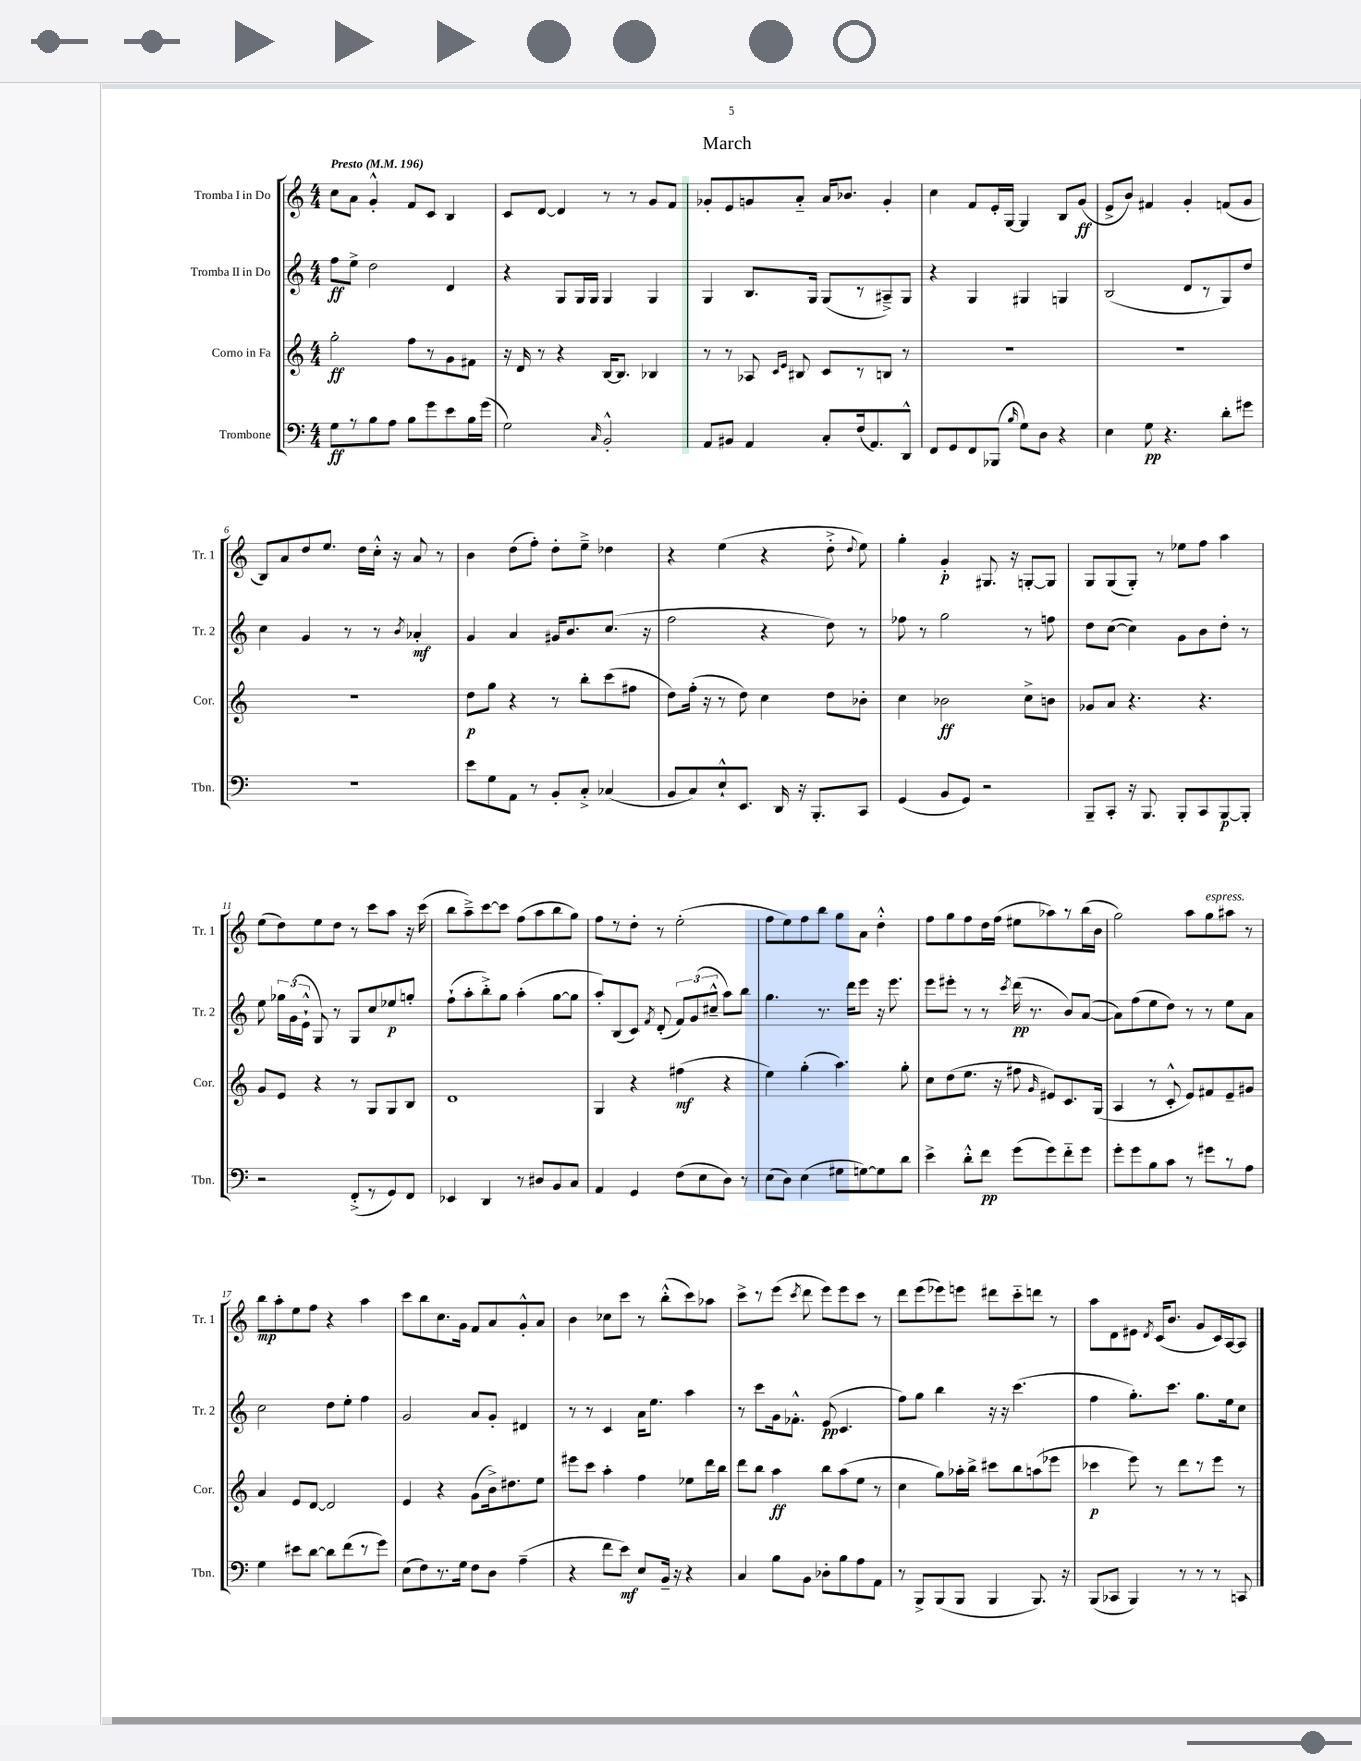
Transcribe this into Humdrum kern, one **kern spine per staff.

**kern	**kern	**kern	**kern
*staff4	*staff3	*staff2	*staff1
*clefF4	*clefG2	*clefG2	*clefG2
*k[]	*k[]	*k[]	*k[]
*M4/4	*M4/4	*M4/4	*M4/4
*MM196	*MM196	*MM196	*MM196
8G\L	2gg'\	8ff\L	8cc\L
8r	.	8ee^\J	8a\J
8B\	.	2dd\	4g'^^/
8A\J	.	.	.
8B\L	8ff\L	.	8f/L
8g\	8r	.	8c/J
8e\	8g\	4d/	4B/
16B\L	8f#\J	.	.
(16g\JJ	.	.	.
=	=	=	=
2G\)	16r	4r	8c/L
.	16d/	.	.
.	8r	.	[8d/J
.	4r	8G/L	4d/]
.	.	16G/L	.
.	.	16G/JJ	.
16qqC/	.	.	.
2BB'^^/	[16B/LK	4G/	8r
.	8.B/]J	.	.
.	.	.	8r
.	4B-/	4G/	8g/L
.	.	.	8f/J
=	=	=	=
8AA/L	8r	4G/	8g-'/L
8BB#/J	8r	.	8e/
4AA/	8A-/	8.B/L	8g/
.	16qqc/LL	.	.
.	16qqe/JJ	.	.
.	8B#/	.	8a'~/J
.	.	16G/Jk	.
8C'/L	8c/L	(8G/L	16a/LK
.	.	.	8.b-/J
(16F/k	8r	8r	.
8.AA/)	.	.	.
.	8B/J	8A#~^/)	4g'/
8DD^^/J	8r	8G/J	.
=	=	=	=
8FF/L	1r	4r	4cc\
8GG/	.	.	.
8FF/	.	4G/	8f/L
(8BBB-/J	.	.	16e'/L
.	.	.	[16G/JJ
16qqB/	.	.	.
8G\L)	.	4G#/	4G/]
8D\J	.	.	.
4r	.	4G/	8B/L
.	.	.	(8g/J
=	=	=	=
4E\	1r	(2B/	8e^/L
.	.	.	8b/J)
8G\	.	.	4f#/
4.r	.	.	.
.	.	8d/L	4g'/
.	.	8r	.
8d'\L	.	8G/)	(8f/L
8g#\J	.	8dd/J	8g/J
=	=	=	=
1r	1r	4cc\	8B/L)
.	.	.	8a/
.	.	4g/	8dd/
.	.	.	8.ee/J
.	.	8r	.
.	.	.	16dd\LL
.	.	8r	16cc'^^\JJ
.	.	.	16r
.	.	8qb/	.
.	.	4a-'/	8a/
.	.	.	8r
=	=	=	=
8e\L	8dd\L	4g/	4b\
8G\	8gg\J	.	.
8AA\J	4r	4a/	(8dd\L
8r	.	.	8ff'\J)
8BB'/L	8r	16g#/LK	8dd'\L
.	.	8.b/	.
8C'^/J	8bb'\L	.	8ee~^\J
(4C-/	(8ccc\	(8.cc/J	4dd-\
.	8ff#\J	.	.
.	.	16r	.
=	=	=	=
8BB/L	8dd\L)	2ff\	4r
8C/)	(16ff'\Jk	.	.
.	16r	.	.
8E`^^/	8r	.	(4ee\
8.EE/J	8dd\)	.	.
.	4cc\	4r	4r
16DD/	.	.	.
16r	.	.	.
8.BBB'/L	.	.	.
.	8dd\L	8dd\)	8dd'^\
.	.	.	8qqdd/
8CC/J	8b-'\J	8r	8ee\)
=	=	=	=
(4GG/	4cc\	8ff-\	4gg'\
.	.	8r	.
8BB/L	2b-\	2gg\	4g'/
8GG/J)	.	.	.
2r	.	.	8.G#/
.	.	.	16r
.	8cc^\L	8r	[8G'/L
.	8b\J	8ff\	8G/]J
=	=	=	=
8BBB~/L	8g-/L	8dd\L	8G/L
8CC'/J	8a/J	([8cc\J	(8G/
16r	4.r	4cc\])	8G'/J)
8.BBB/	.	.	.
.	.	.	8r
8BBB'/L	.	8g\L	8ee-\L
8CC/	4.r	8b\	8ff\J
[8BBB/	.	8dd'\J	4aa\
8BBB'/]J	.	8r	.
=	=	=	=
2r	8g/L	8ee\	(8ee\L
.	8e/J	24gg-\LL	8dd\)
.	.	(24g\	.
.	.	24e`^^\JJ	.
.	4r	8G/)	8ee\
.	.	8r	8dd\J
(8FF'^/L	8r	8G/L	8r
8r	8G/L	8cc/	8ccc\L
8GG/)	8G/	8ee-/	8aa\J
8FF/J	8B/J	8gg'/J	16r
.	.	.	(16ccc\
=	=	=	=
4EE-/	1d	(8ff`\L	8bb\L
.	.	8aa'\	8aa~^\)
4DD/	.	8bb'^\)	[8ccc\
.	.	8gg\J	8ccc\]J
8r	.	(4aa'\	(8ff\L
8D#/L	.	.	8aa\
8BB/	.	[8gg\L	8bb\
8C/J	.	8gg\]J	8gg\J)
=	=	=	=
4AA/	4G/	8aa'/L)	8ff\L
.	.	(8B/	8r
4GG/	4r	8c/J)	8dd'\J
.	.	8qf/	.
.	.	(8d'/	8r
(8F\L	(4ff#\	12f/L)	(2ee'\
.	.	(12g/	.
8E\	.	.	.
.	.	12cc#~^^/J	.
8D\J)	4r	8aa\L)	.
8r	.	8bb\J	.
=	=	=	=
(8E\L	4ee\)	4.gg\	8ff\L
8D\J)	.	.	8ee\)
(4E\	(4gg'\	.	8ff\
.	.	8.r	8bb\J
8G#\L	4.aa\)	.	8gg\L
.	.	16ddd\LK	.
[8G\)	.	8eee\J	8a\J
8G\]	.	16r	4dd'^^\
.	.	8.eee\	.
8d\J	8gg'\	.	.
=	=	=	=
4e^\	8cc\L	8eee\L	8ff\L
.	(8dd\	8eee#'\J	8gg\
8d'^^\L	8.ee\J	8r	8ff\
8f\J	.	8r	16dd\L
.	16r	.	(16ff\JJ
.	.	8qccc/	.
(8g\L	8ff#\	(16ddd\	8ee#\L
.	.	8.r	.
.	16qqg/	.	.
8g\)	8e#/L)	.	8aa-\)
8f'~\	8.c/	8b/L)	8r
8g\J	.	([8a/J	(16bb\L
.	(16G/Jk	.	16b\JJ
=	=	=	=
8g'\L	4A/	8a\]L)	2gg\)
8g\	.	(8ff\	.
8B\	8r	8ee\	.
8c\J	8c'^^/	8dd\J)	.
8r	8e/L)	8r	8aa\L
8g#\L	8f#/	8r	8gg\
8r	8e~/	8ee\L	8aa#\J
8A\J	8g#/J	8a\J	8r
=	=	=	=
4G\	4a/	2cc\	8bb\L
.	.	.	8aa'\
8e#\L	8e/L	.	8ee\
[8d\J	[8d/J	.	8ff\J
8d\]L	2d/]	8dd\L	4r
(8f\	.	8ee'\J	.
8r	.	4ff\	4aa\
8g\J)	.	.	.
=	=	=	=
(8E\L	4e/	2g/	8ccc\L
8F\)	.	.	8bb\
8.r	4r	.	8.cc\
16G\Jk	.	.	16g\Jk
8F\L	(8g\L	8a/L	8f/L
8D\J	16b^\k)	8g'/J	8a/
.	8.dd#\	.	.
(4A~\	.	4d#/	8g'^^/
.	8ee\J	.	8a/J
=	=	=	=
4r	8eee#\L	8r	4b\
.	8ccc\J	8r	.
8f\L	4aa'\	4c/	8cc-\L
8e\J)	.	.	8ccc\J
8E/L	4ff\	16a\LK	8r
.	.	8.ee\J	.
16BB~/Jk	.	.	(8bb'^^\L
16r	.	.	.
4r	8ee-\L	4aa\	8ccc\)
.	16ddd\L	.	8aa-\J
.	16bb\JJ	.	.
=	=	=	=
4C/	8ddd\L	8r	8ccc^\L
.	8bb\J	8ccc\L	8r
8B\L	4aa\	16g\k	(8eee\J
.	.	8.f-'^^\J	.
.	.	.	8qccc/
8BB\J	.	.	8ddd\
8D-'\L	8bb\L	(8e/	8eee\L)
8B\	(8aa\	4.c/	8eee\
8A\	8ee\J	.	8ccc\J
8AA\J	8r	.	8r
=	=	=	=
8r	4cc\	8ff\L)	8ddd\L
8BBB^/L	.	8gg\J	(8eee\
(8BBB/	8gg\L)	4bb\	8eee-\)
8BBB/J	16aa-'\L	.	8eee\J
.	16bb^\JJ	.	.
4BBB/	8ccc#\L	16r	8ddd#\L
.	.	16r	.
.	8bb\	(4.ccc\	8ccc'~\
8.BBB/)	(8aa\	.	8ddd\J
.	8eee-\J	.	8r
16r	.	.	.
=	=	=	=
(8BBB/L	4ccc-\	4ff\	8aa\L
8CC-/J	.	.	8d\
4BBB/)	8eee\)	8.gg'\L)	8e#\J
.	.	.	8qd/
.	8r	.	(16c/LK
.	.	8.ccc\J	8.b/J
8r	8ddd\L	.	.
8r	8r	8.gg\L	8g/L
8r	8eee\J	.	16c/L)
.	.	16ee\k	[16A/J
8CC/	8r	8cc\J	8A/]J
==	==	==	==
*-	*-	*-	*-
